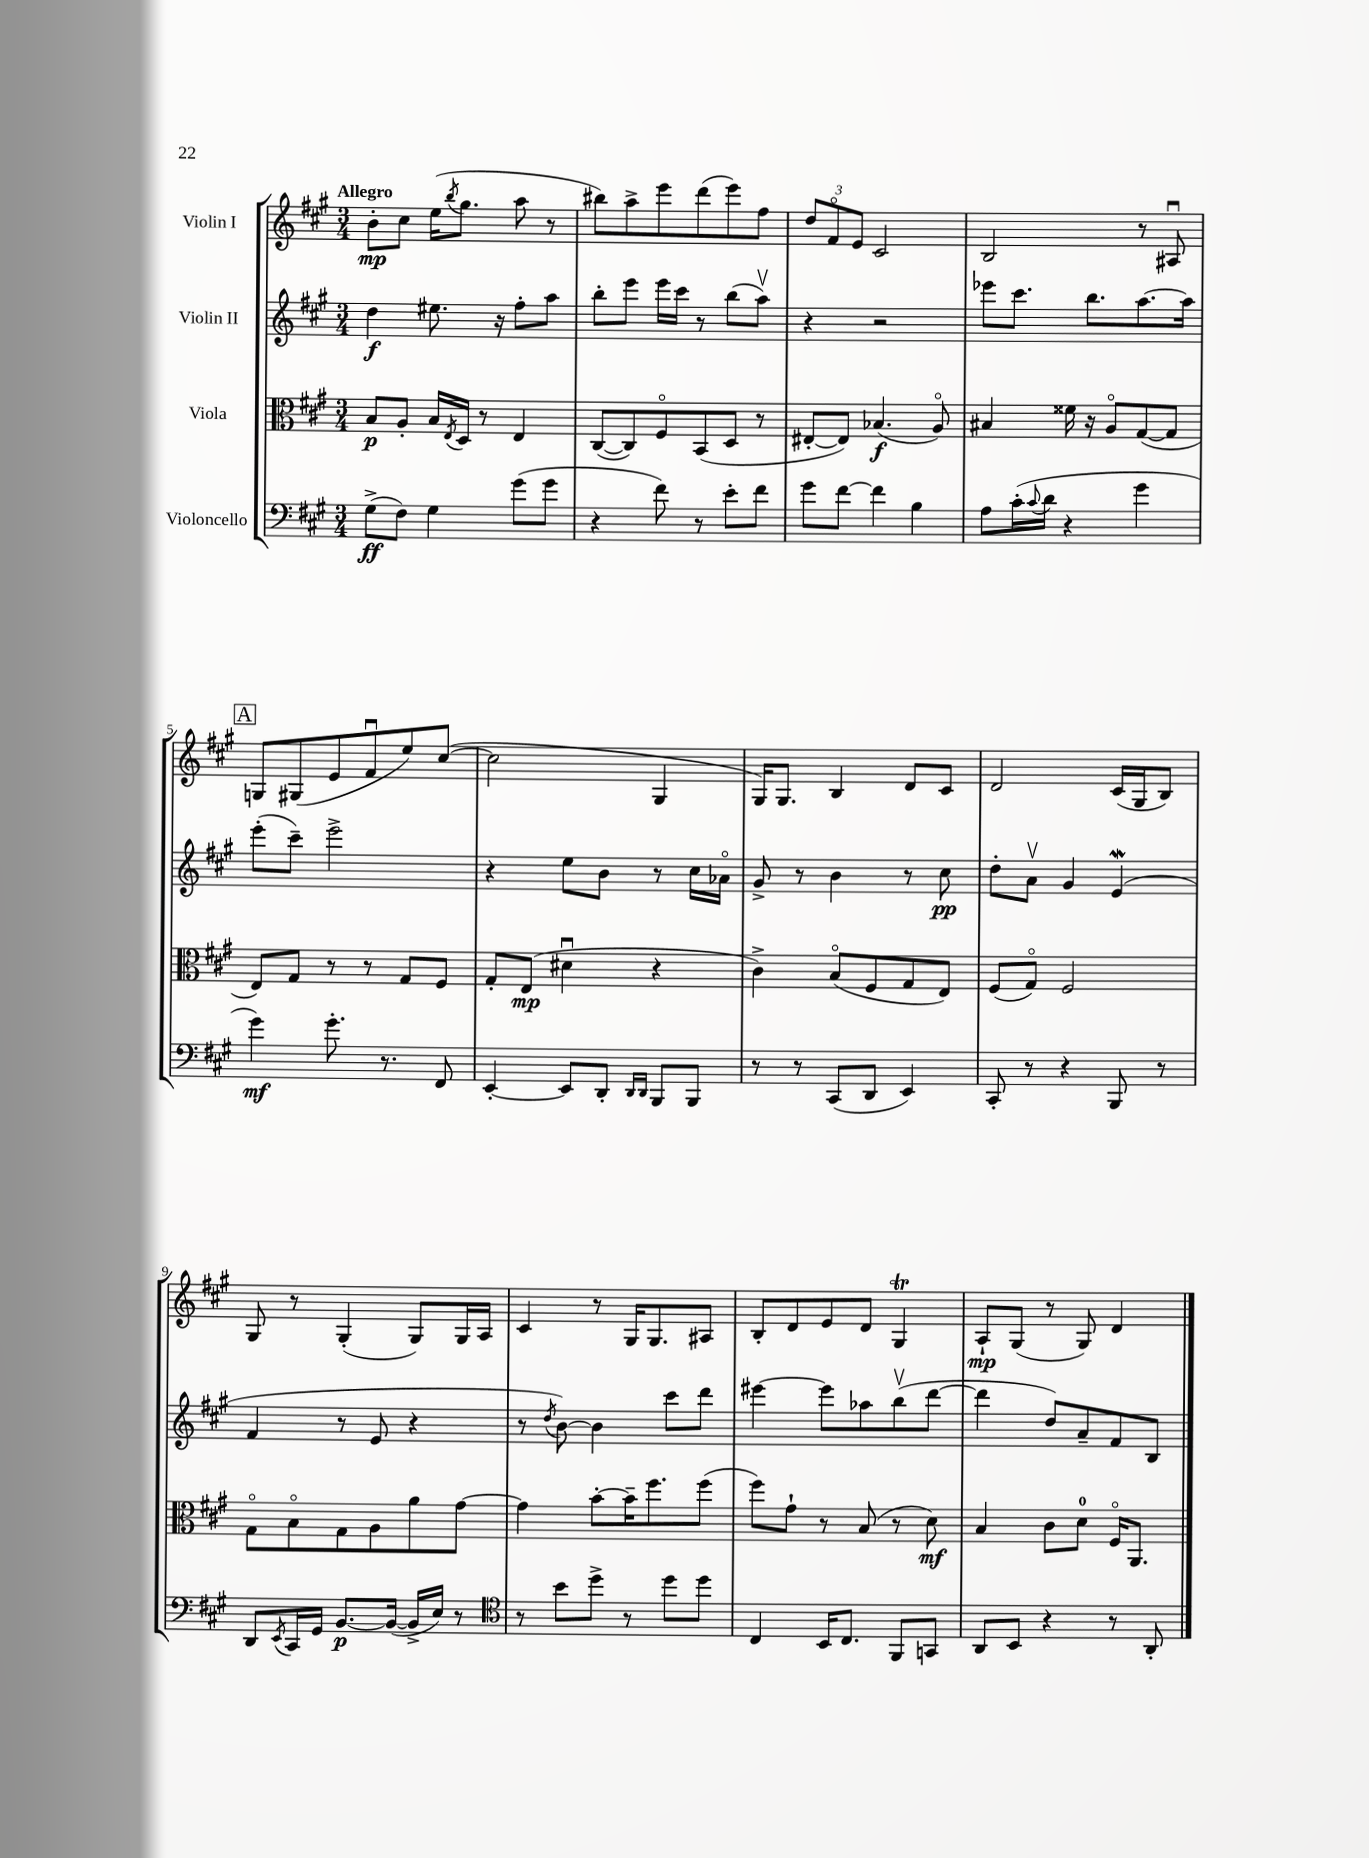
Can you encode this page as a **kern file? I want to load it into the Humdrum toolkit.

**kern	**kern	**kern	**kern
*staff4	*staff3	*staff2	*staff1
*clefF4	*clefC3	*clefG2	*clefG2
*k[f#c#g#]	*k[f#c#g#]	*k[f#c#g#]	*k[f#c#g#]
*M3/4	*M3/4	*M3/4	*M3/4
(8G#^	8B	4dd	8b'
8F#)	8A'	.	8cc#
4G#	16B	8.ee#	(16ee
.	8qE	.	8qbb
.	16D	.	8.gg#
.	8r	.	.
.	.	16r	.
(8g#	4E	8ff#'	8aa
8g#	.	8aa	8r
=	=	=	=
4r	([8C#	8bb'	8bb#)
.	8C#])	8eee	8aa^
8f#)	8F#o	16eee	8eee
.	.	16ccc#	.
8r	(8BB	8r	(8ddd
8e'	8D	(8bb	8eee)
8f#	8r	8aav)	8ff#
=	=	=	=
8g#	[8E#'	4r	12dd
.	.	.	12f#o
[8f#	8E#])	.	.
.	.	.	12e
4f#]	(4.B-	2r	2c#
4B	.	.	.
.	8Ao)	.	.
=	=	=	=
8A	4B#	8eee-	2B
(16c#'	.	8.ccc#	.
8qqc#	.	.	.
16d	.	.	.
4r	16f##	.	.
.	16r	8.bb	.
.	8Ao	.	.
4g#	([8G#	[8.aa	8r
.	8G#]	.	8A#u
.	.	16aa]	.
=	=	=	=
4g#)	8E)	(8eee'	8G
.	8G#	8ccc#~)	(8G#
8.g#'	8r	2eee^	8e
.	8r	.	8f#u
8.r	.	.	.
.	8G#	.	8ee)
8FF#	8F#	.	([8cc#
=	=	=	=
[4EE'	8G#'	4r	2cc#]
.	(8E	.	.
8EE]	4d#u	8ee	.
8DD'	.	8b	.
16qqDD	.	.	.
16qqDD	.	.	.
8BBB	4r	8r	4G#
8BBB	.	16cc#	.
.	.	16a-o	.
=	=	=	=
8r	4c#^)	8g#^	16G#)
.	.	.	8.G#
8r	.	8r	.
(8CC#	(8Bo	4b	4B
8DD	8F#	.	.
4EE)	8G#	8r	8d
.	8E)	8cc#	8c#
=	=	=	=
8CC#'	(8F#	8dd'	2d
8r	8G#o)	8av	.
4r	2F#	4g#	.
8BBB	.	(4e	(16c#
.	.	.	16G#
8r	.	.	8B)
=	=	=	=
8DD	8G#o	4f#	8G#
8qEE	.	.	.
16CC#	8Bo	.	8r
16GG#	.	.	.
[8.BB	8G#	8r	(4G#'
.	8A	8e	.
(16BB_	.	.	.
16BB^]	8a	4r	8G#)
16E)	.	.	.
8r	[8g#	.	16G#
.	.	.	16A
=	=	=	=
*clefC4	*	*	*
8r	4g#]	8r	4c#
.	.	8qdd	.
8b	.	[8b)	.
8dd^	[8b'	4b]	8r
8r	16b~]	.	16G#
.	8.ff#	.	8.G#
8dd	.	8ccc#	.
8dd	(8ff#	8ddd	8A#
=	=	=	=
4C#	8ff#)	[4eee#	8B'
.	8g#`	.	8d
16BB	8r	8eee#]	8e
8.C#	.	.	.
.	(8B	8aa-	8d
8FF#	8r	(8bbv	4G#
8GG	8d)	[8ddd	.
=	=	=	=
8AA	4B	4ddd]	8A`
8BB	.	.	(8G#
4r	8c#	8dd)	8r
.	8d	8a~	8G#)
8r	16F#o	8f#	4d
.	8.AA	.	.
8AA'	.	8B	.
==	==	==	==
*-	*-	*-	*-
